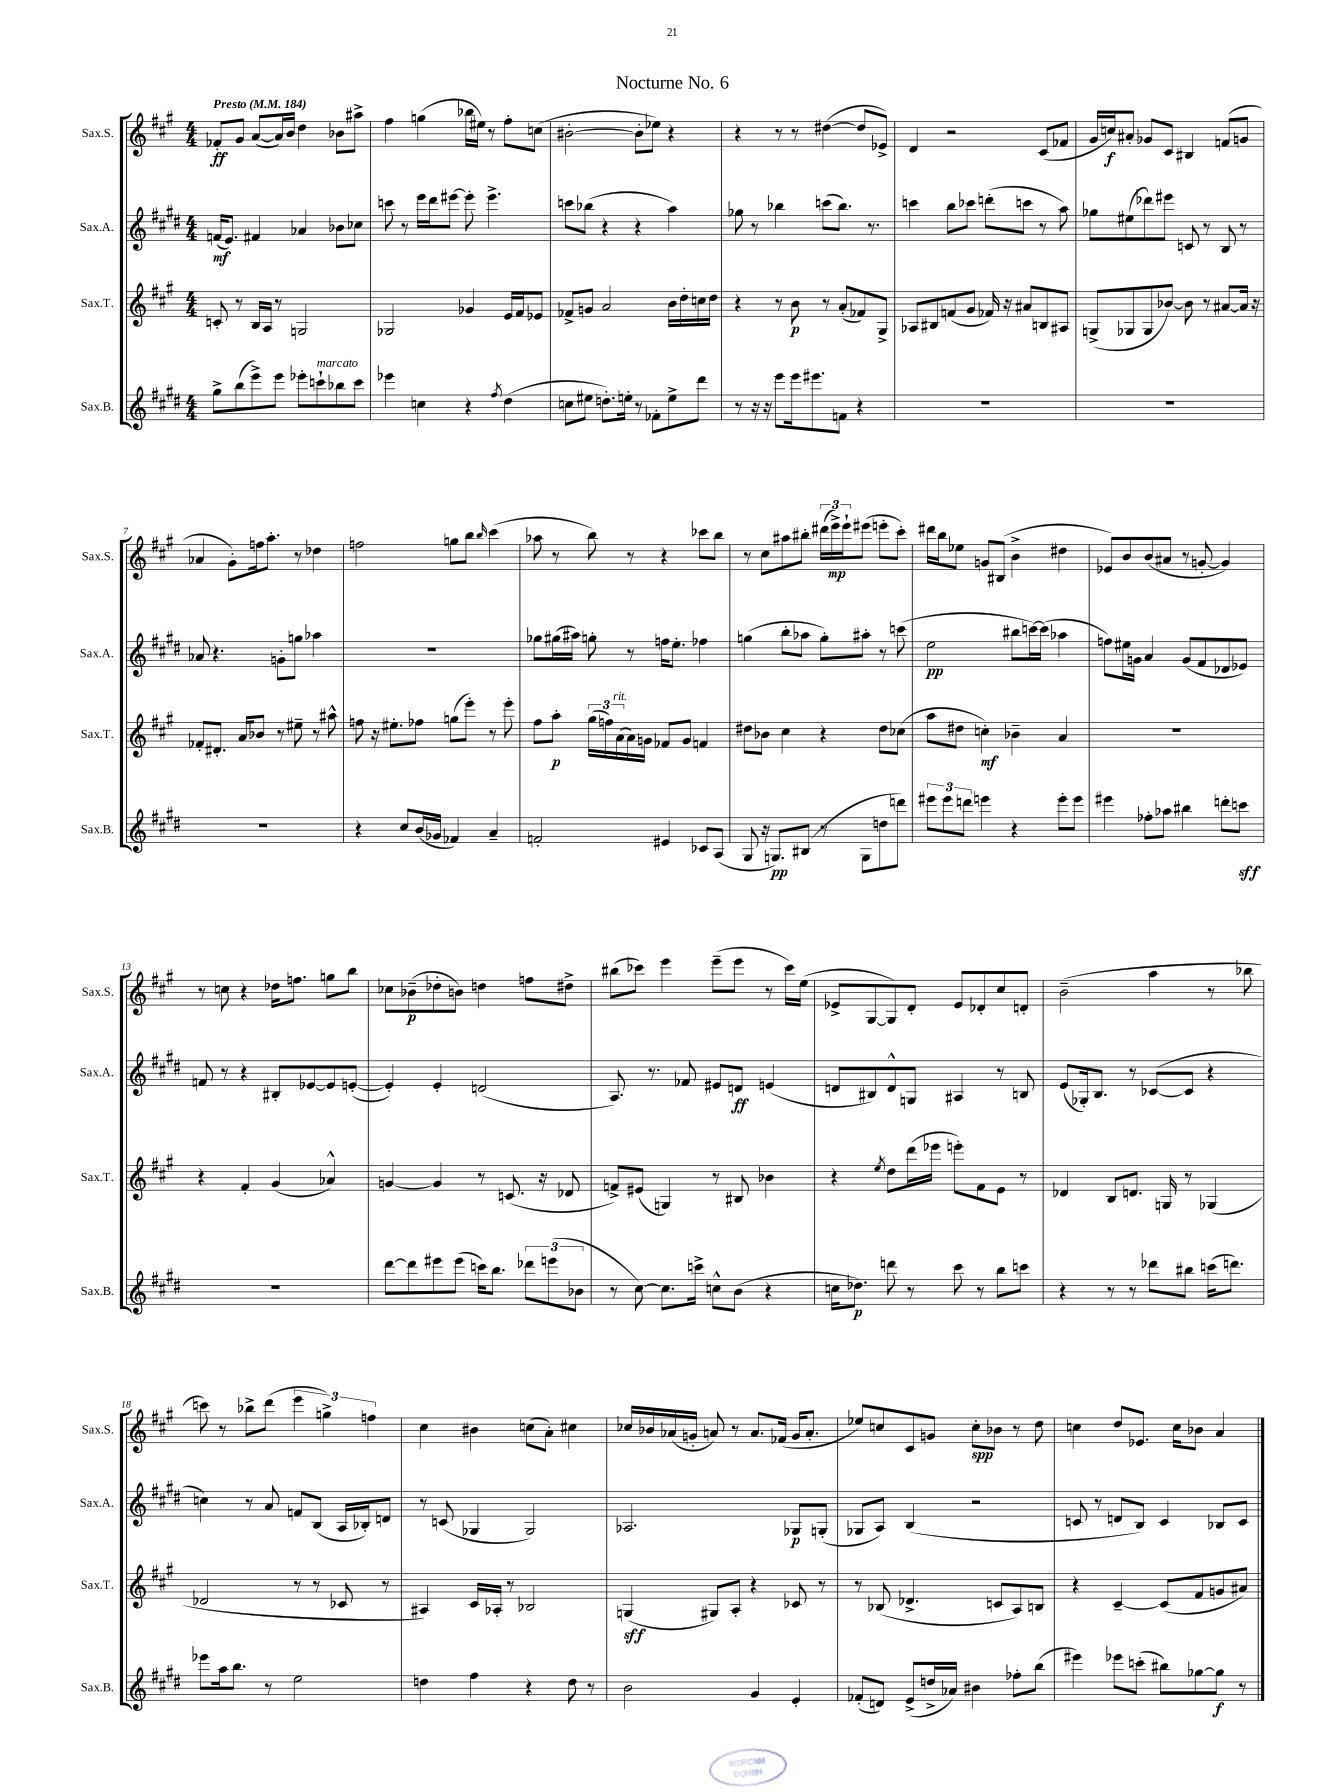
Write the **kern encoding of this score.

**kern	**dynam	**kern	**dynam	**kern	**dynam	**kern	**dynam
*part4	*part4	*part3	*part3	*part2	*part2	*part1	*part1
*staff4	*staff4	*staff3	*staff3	*staff2	*staff2	*staff1	*staff1
*I"Sax.B.	*	*I"Sax.T.	*	*I"Sax.A.	*	*I"Sax.S.	*
*I'Sax.B.	*	*I'Sax.T.	*	*I'Sax.A.	*	*I'Sax.S.	*
*clefG2	*	*clefG2	*	*clefG2	*	*clefG2	*
*k[f#c#g#d#]	*	*k[f#c#g#]	*	*k[f#c#g#d#]	*	*k[f#c#g#]	*
*M4/4	*	*M4/4	*	*M4/4	*	*M4/4	*
*MM184	*	*MM184	*	*MM184	*	*MM184	*
=1	=1	=1	=1	=1	=1	=1	=1
!	!	!	!	!	!	!LO:TX:a:B:t=Presto	!
8gg#^\L	.	8cn'/	.	(16fn/KL	mf	8f-X'/L	ff
.	.	.	.	8.e/J)	.	.	.
(8bb\	.	8r	.	.	.	8g#/J	.
8eee^\)	.	16B/LL	.	4f#X/	.	([8a/L	.
.	.	16A/JJ	.	.	.	.	.
8eee\J	.	8r	.	.	.	16a/L])	.
.	.	.	.	.	.	16b/JJ	.
8eee-X'\L	.	2Gn/	.	4a-X/	.	4dd\	.
!LO:TX:a:i:t=marcato	!	!	!	!	!	!	!
8cccn`\	.	.	.	.	.	.	.
8bb-X\	.	.	.	8b-X\L	.	8b-X\L	.
8ccc\J	.	.	.	8cc-X\J	.	8aa#X^\J	.
=2	=2	=2	=2	=2	=2	=2	=2
4eee-X\	.	2G-X/	.	8cccn\	.	4ff#\	.
.	.	.	.	8r	.	.	.
4ccn\	.	.	.	16eee\LL	.	(4ggn\	.
.	.	.	.	16ddd#\J	.	.	.
.	.	.	.	[8eee#X\J	.	.	.
4r	.	4g-X/	.	8eee#'\]	.	16bb-X\LL	.
.	.	.	.	.	.	16ee#X\JJ)	.
.	.	.	.	4.eee#^\	.	8r	.
8qff#/	.	.	.	.	.	.	.
(4dd#\	.	16e/LL	.	.	.	8ff#'\L	.
.	.	16f#/J	.	.	.	.	.
.	.	8e-X/J	.	.	.	(8ccn\J	.
=3	=3	=3	=3	=3	=3	=3	=3
8ccn\L	.	8f-X^/L	.	8cccn\L	.	[2b#X'\	.
8ee#X\J	.	8gn/J	.	(8bb-X\J	.	.	.
8.ddn'\L)	.	2a/	.	4r	.	.	.
16een'\Jk	.	.	.	.	.	.	.
8r	.	.	.	4r	.	8b#'\L]	.
8f-X'\L	.	.	.	.	.	8ee-X\J)	.
8ee^\	.	16b\LL	.	4aa\)	.	4r	.
.	.	16dd'\	.	.	.	.	.
8ddd#\J	.	16ccn\	.	.	.	.	.
.	.	16dd\JJ	.	.	.	.	.
=4	=4	=4	=4	=4	=4	=4	=4
8r	.	4r	.	8gg-X\	.	4r	.
16r	.	.	.	8r	.	.	.
16r	.	.	.	.	.	.	.
8eee\L	.	8r	.	4bb-X\	.	8r	.
16eee\k	.	8b\	p	.	.	8r	.
8.eee#X\	.	.	.	.	.	.	.
.	.	8r	.	(8cccn\L	.	([4dd#X\	.
8fn\J	.	(8a'/L	.	8.bb-\J)	.	.	.
4r	.	8f-X/)	.	.	.	8dd#/L]	.
.	.	.	.	8.r	.	.	.
.	.	8G#^/J	.	.	.	8e-X^/J)	.
=5	=5	=5	=5	=5	=5	=5	=5
1r	.	8A-X/L	.	4cccn\	.	4d/	.
.	.	8B#X/	.	.	.	.	.
.	.	(8fn/	.	8bb\L	.	2r	.
.	.	8g#/J	.	8ccc-X\J	.	.	.
.	.	16f-X/)	.	(8dddn'\L	.	.	.
.	.	16r	.	.	.	.	.
.	.	8a#X/L	.	8cccn\J	.	.	.
.	.	8Bn/	.	8r	.	(8c#/L	.
.	.	8A#X/J	.	8aa\)	.	8f-X/J	.
=6	=6	=6	=6	=6	=6	=6	=6
1r	.	(8Gn^/L	.	8gg-X\L	.	16g#/LL	.
.	.	.	.	.	.	16ccn/J)	f
.	.	8G-X/	.	(8ee#X\	.	8a#X'/J	.
.	.	8G-/	.	8ddd-X\)	.	8g-X/L	.
.	.	[8b-X/J)	.	8eee#X\J	.	8c#/J	.
.	.	8b-\]	.	8cn/	.	4B#X/	.
.	.	8r	.	8r	.	.	.
.	.	[8a#X/L	.	8B/	.	(8fn/L	.
.	.	16a#/Jk]	.	8r	.	8gn/J	.
.	.	16r	.	.	.	.	.
!!LO:LB:g=z
=7	=7	=7	=7	=7	=7	=7	=7
1r	.	8f-X'/L	.	8a-X/	.	4a-X/	.
.	.	8.d#X'/J	.	4.r	.	.	.
.	.	.	.	.	.	8g#'\L)	.
.	.	16a/KL	.	.	.	.	.
.	.	8b-X/J	.	.	.	16ffn\k	.
.	.	.	.	.	.	8.aa'\J	.
.	.	8r	.	8gn'\L	.	.	.
.	.	8ee#X~\	.	8ggn\J	.	8r	.
.	.	8r	.	4aa-X\	.	4dd-X\	.
.	.	8aa#X^^\	.	.	.	.	.
=8	=8	=8	=8	=8	=8	=8	=8
4r	.	8ffn\	.	1r	.	2ffn\	.
.	.	16r	.	.	.	.	.
.	.	8.ee#X'\L	.	.	.	.	.
8cc#/L	.	.	.	.	.	.	.
(16b/L	.	8ff-X\J	.	.	.	.	.
16g-X/JJ	.	.	.	.	.	.	.
4f-X/)	.	(8ggn\L	.	.	.	8ggn\L	.
.	.	8eee'\J)	.	.	.	8bb\J	.
.	.	.	.	.	.	16qqbb/	.
4a~/	.	8r	.	.	.	(4ccc#\	.
.	.	8eee'\	.	.	.	.	.
=9	=9	=9	=9	=9	=9	=9	=9
2fn'/	.	8ff#\L	.	8gg-X\L	.	8aa-X\	.
.	.	8aa'\J	p	(16gg#X\L	.	8r	.
.	.	.	.	16aa#X\JJ)	.	.	.
.	.	(24gg#\LL	.	8ggn'\	.	8bb\)	.
.	.	24ffn\)	.	.	.	.	.
!	!	!LO:TX:a:i:t=rit.	!	!	!	!	!
.	.	(24a\	.	.	.	.	.
.	.	16a\)	.	8r	.	8r	.
.	.	16gn\JJ	.	.	.	.	.
4e#X/	.	8f-X/L	.	16ffn\KL	.	4r	.
.	.	.	.	8.ee'\J	.	.	.
.	.	8g/J	.	.	.	.	.
8c-X/L	.	4fn/	.	4ff-X\	.	8ccc-X\L	.
(8A/J	.	.	.	.	.	8bb\J	.
=10	=10	=10	=10	=10	=10	=10	=10
8G#/	.	8dd#X\L	.	(4ggn\	.	8r	.
16r	.	8b-X\J	.	.	.	8cc#\L	.
8.Gn/L)	pp	.	.	.	.	.	.
.	.	4cc#\	.	8bb'\L	.	8aa#X\	.
(8B#X/J	.	.	.	8aa-X\J	.	8bb#X'\J	.
8r	.	4r	.	8gg'\L)	.	(24ddd#X\LL	.
.	.	.	.	.	.	24eee^\)	mp
.	.	.	.	.	.	24eee`\J	.
8G\L	.	.	.	8aa#X'\J	.	(8eee#X\J	.
8ddn\	.	8dd#\L	.	8r	.	8eeen'\L	.
8dddn\J)	.	(8cc-X\J	.	(8cccn\	.	8ccc#'\J)	.
=11	=11	=11	=11	=11	=11	=11	=11
12eee#X\L	.	8aa\L	.	2ee\	pp	16ddd#X\LL	.
.	.	.	.	.	.	16bb\J	.
12eee#\	.	.	.	.	.	.	.
.	.	8dd#X\J	.	.	.	8ee-X\J	.
12dddn\J	.	.	.	.	.	.	.
4eeen\	.	4ccn'\)	mf	.	.	8gn/L	.
.	.	.	.	.	.	(8B#X/J	.
4r	.	4b-X~\	.	8bb#X\L	.	4b^\	.
.	.	.	.	[16cccn\L)	.	.	.
.	.	.	.	(16ccc\JJ]	.	.	.
8eee'\L	.	4a/	.	4aa-X\	.	4dd#X\	.
8eee\J	.	.	.	.	.	.	.
=12	=12	=12	=12	=12	=12	=12	=12
4eee#X\	.	1r	.	8ffn\L)	.	8e-X/L)	.
.	.	.	.	16ee#X\L	.	8b/	.
.	.	.	.	16gn\JJ	.	.	.
8ff-X'\L	.	.	.	4a/	.	(8b/	.
8aa-X\J	.	.	.	.	.	8a#X/J	.
4bb#X\	.	.	.	(8g/L	.	8r	.
.	.	.	.	8f#/	.	[8gn'/	.
8dddn'\L	.	.	.	8d-X/	.	4g/])	.
8cccn\J	sff	.	.	8e-X/J)	.	.	.
!!LO:LB:g=z
=13	=13	=13	=13	=13	=13	=13	=13
1r	.	4r	.	8fn/	.	8r	.
.	.	.	.	8r	.	8ccn\	.
.	.	4f#'/	.	4r	.	4r	.
.	.	(4g#/	.	8B#X'/L	.	16dd-X\KL	.
.	.	.	.	.	.	8.ffn\J	.
.	.	.	.	[8e-X/	.	.	.
.	.	4a-X^^/)	.	8e-/]	.	8ggn\L	.
.	.	.	.	([8en'/J	.	8bb\J	.
=14	=14	=14	=14	=14	=14	=14	=14
[8ddd#\L	.	[4gn/	.	4e'/])	.	8cc-X\L	.
8ddd#\]	.	.	.	.	.	(8b-X~\	p
8eee#X\	.	4g/]	.	4e'/	.	8dd-X'\	.
(8eee#\J	.	.	.	.	.	8bn\J)	.
16cccn\KL)	.	8r	.	(2dn/	.	4ddn\	.
8.bb\J	.	.	.	.	.	.	.
.	.	(8.cn/	.	.	.	.	.
12ddd-X\L	.	.	.	.	.	8ffn\L	.
.	.	16r	.	.	.	.	.
(12eeen\	.	.	.	.	.	.	.
.	.	8d-X/	.	.	.	8dd#X^\J	.
12b-X\J	.	.	.	.	.	.	.
=15	=15	=15	=15	=15	=15	=15	=15
8r	.	8fn^/L)	.	8.A/)	.	(8bb#X\L	.
[8cc#\)	.	(8e#X/J	.	.	.	8ccc-X\J)	.
.	.	.	.	8.r	.	.	.
8.cc#\L]	.	4Gn/)	.	.	.	4eee\	.
.	.	.	.	8f-X/	.	.	.
16cccn^\Jk	.	.	.	.	.	.	.
8ccn^^\L	.	8r	.	8e#X/L	.	(8eee~\L	.
(8b\J	.	8B#X/	.	8dn/J	ff	8eee\J	.
4r	.	4b-X\	.	(4en/	.	8r	.
.	.	.	.	.	.	16ccc-\LL)	.
.	.	.	.	.	.	(16ee\JJ	.
=16	=16	=16	=16	=16	=16	=16	=16
16ccn\KL	.	4r	.	8dn/L	.	8e-X^/L	.
8.dd-X\J)	p	.	.	.	.	.	.
.	.	.	.	8B#X/)	.	[8G#/	.
.	.	8qee/	.	.	.	.	.
8dddn\	.	8dd\L	.	8d^^/	.	8G#/])	.
8r	.	(16ddd\L	.	8Gn/J	.	8d'/J	.
.	.	16eee-X\JJ	.	.	.	.	.
8ccc#\	.	8eeen'\L)	.	4A#X/	.	8e-/L	.
8r	.	8f#\	.	.	.	8d-X'/	.
8bb\L	.	8e\J	.	8r	.	8cc#/	.
8cccn\J	.	8r	.	8Bn/	.	8dn'/J	.
=17	=17	=17	=17	=17	=17	=17	=17
4r	.	4d-X/	.	(8e/L	.	(2b~\	.
.	.	.	.	16G-X'/k)	.	.	.
.	.	.	.	8.B/J	.	.	.
8r	.	8B/L	.	.	.	.	.
8r	.	8.dn/J	.	8r	.	.	.
8ddd-X\L	.	.	.	([8c-X/L	.	4aa\	.
.	.	16Gn/	.	.	.	.	.
8bb#X\J	.	8r	.	8c-/J]	.	.	.
(16cccn\KL	.	(4G-X/	.	4r	.	8r	.
8.dddn\J)	.	.	.	.	.	.	.
.	.	.	.	.	.	8bb-X\	.
!!LO:LB:g=z
=18	=18	=18	=18	=18	=18	=18	=18
8eee-X\L	.	2d-X/	.	4ccn\)	.	8cccn\)	.
16aa\k	.	.	.	.	.	8r	.
8.bb\J	.	.	.	.	.	.	.
.	.	.	.	8r	.	8bb-X^\L	.
8r	.	.	.	8a/	.	(8ddd\J	.
2ee\	.	8r	.	8fn/L	.	6eee\	.
.	.	8r	.	(8B/J	.	.	.
.	.	.	.	.	.	6ggn^\)	.
.	.	8c-X/	.	16A/LL	.	.	.
.	.	.	.	16B-X'/J)	.	.	.
.	.	.	.	.	.	6ffn\	.
.	.	8r	.	8dn/J	.	.	.
=19	=19	=19	=19	=19	=19	=19	=19
4ddn\	.	4A#X/)	.	8r	.	4cc#\	.
.	.	.	.	(8cn/	.	.	.
4ff#\	.	16c#/LL	.	4G-X/	.	4b#X\	.
.	.	16A-X'/JJ	.	.	.	.	.
.	.	8r	.	.	.	.	.
4r	.	2B-X/	.	2G-/)	.	(8ccn\L	.
.	.	.	.	.	.	8a'\J)	.
8dd\	.	.	.	.	.	4cc#X\	.
8r	.	.	.	.	.	.	.
=20	=20	=20	=20	=20	=20	=20	=20
2b\	.	(4Gn/	sff	2.A-X/	.	16cc-X/LL	.
.	.	.	.	.	.	16b-X/	.
.	.	.	.	.	.	(16a-X/	.
.	.	.	.	.	.	16gn'/JJ	.
.	.	8G#X/L)	.	.	.	8an/)	.
.	.	8A'/J	.	.	.	8r	.
4g#/	.	4r	.	.	.	8.a/L	.
.	.	.	.	.	.	(16f-X/Jk	.
4e'/	.	8c-X/	.	8G-X/L	p	16g/KL	.
.	.	.	.	.	.	8.a'/J	.
.	.	8r	.	(8Gn'/J	.	.	.
=21	=21	=21	=21	=21	=21	=21	=21
(8f-X'/L	.	8r	.	8G-X/L	.	8ee-X/L)	.
8dn/J)	.	(8B-X/	.	8A/J)	.	8ccn/	.
(8e^/L	.	4.d-X^/	.	(4B/	.	8c#/	.
16ddn^/L	.	.	.	.	.	8gn/J	.
16a-X/JJ)	.	.	.	.	.	.	.
4b#X\	.	.	.	2r	.	8cc'\L	spp
.	.	8cn/L	.	.	.	8b-X\J	.
8ff-X'\L	.	8A/)	.	.	.	8r	.
(8bb\J	.	8Bn/J	.	.	.	8dd\	.
=22	=22	=22	=22	=22	=22	=22	=22
4eee#X\)	.	4r	.	8cn/	.	4ccn\	.
.	.	.	.	8r	.	.	.
8eee-X\L	.	[4c#~/	.	8dn/L	.	8dd/L	.
(8cccn'\J	.	.	.	8B/J)	.	8.e-X/J	.
8bb#X\L)	.	(8c#/L]	.	4c/	.	.	.
.	.	.	.	.	.	16cc\KL	.
[8gg-X\	.	8f#/	.	.	.	8b-X\J	.
8gg-\J]	f	8gn/	.	8B-X/L	.	4a/	.
8r	.	8a#X/J)	.	8c/J	.	.	.
==	==	==	==	==	==	==	==
*-	*-	*-	*-	*-	*-	*-	*-
